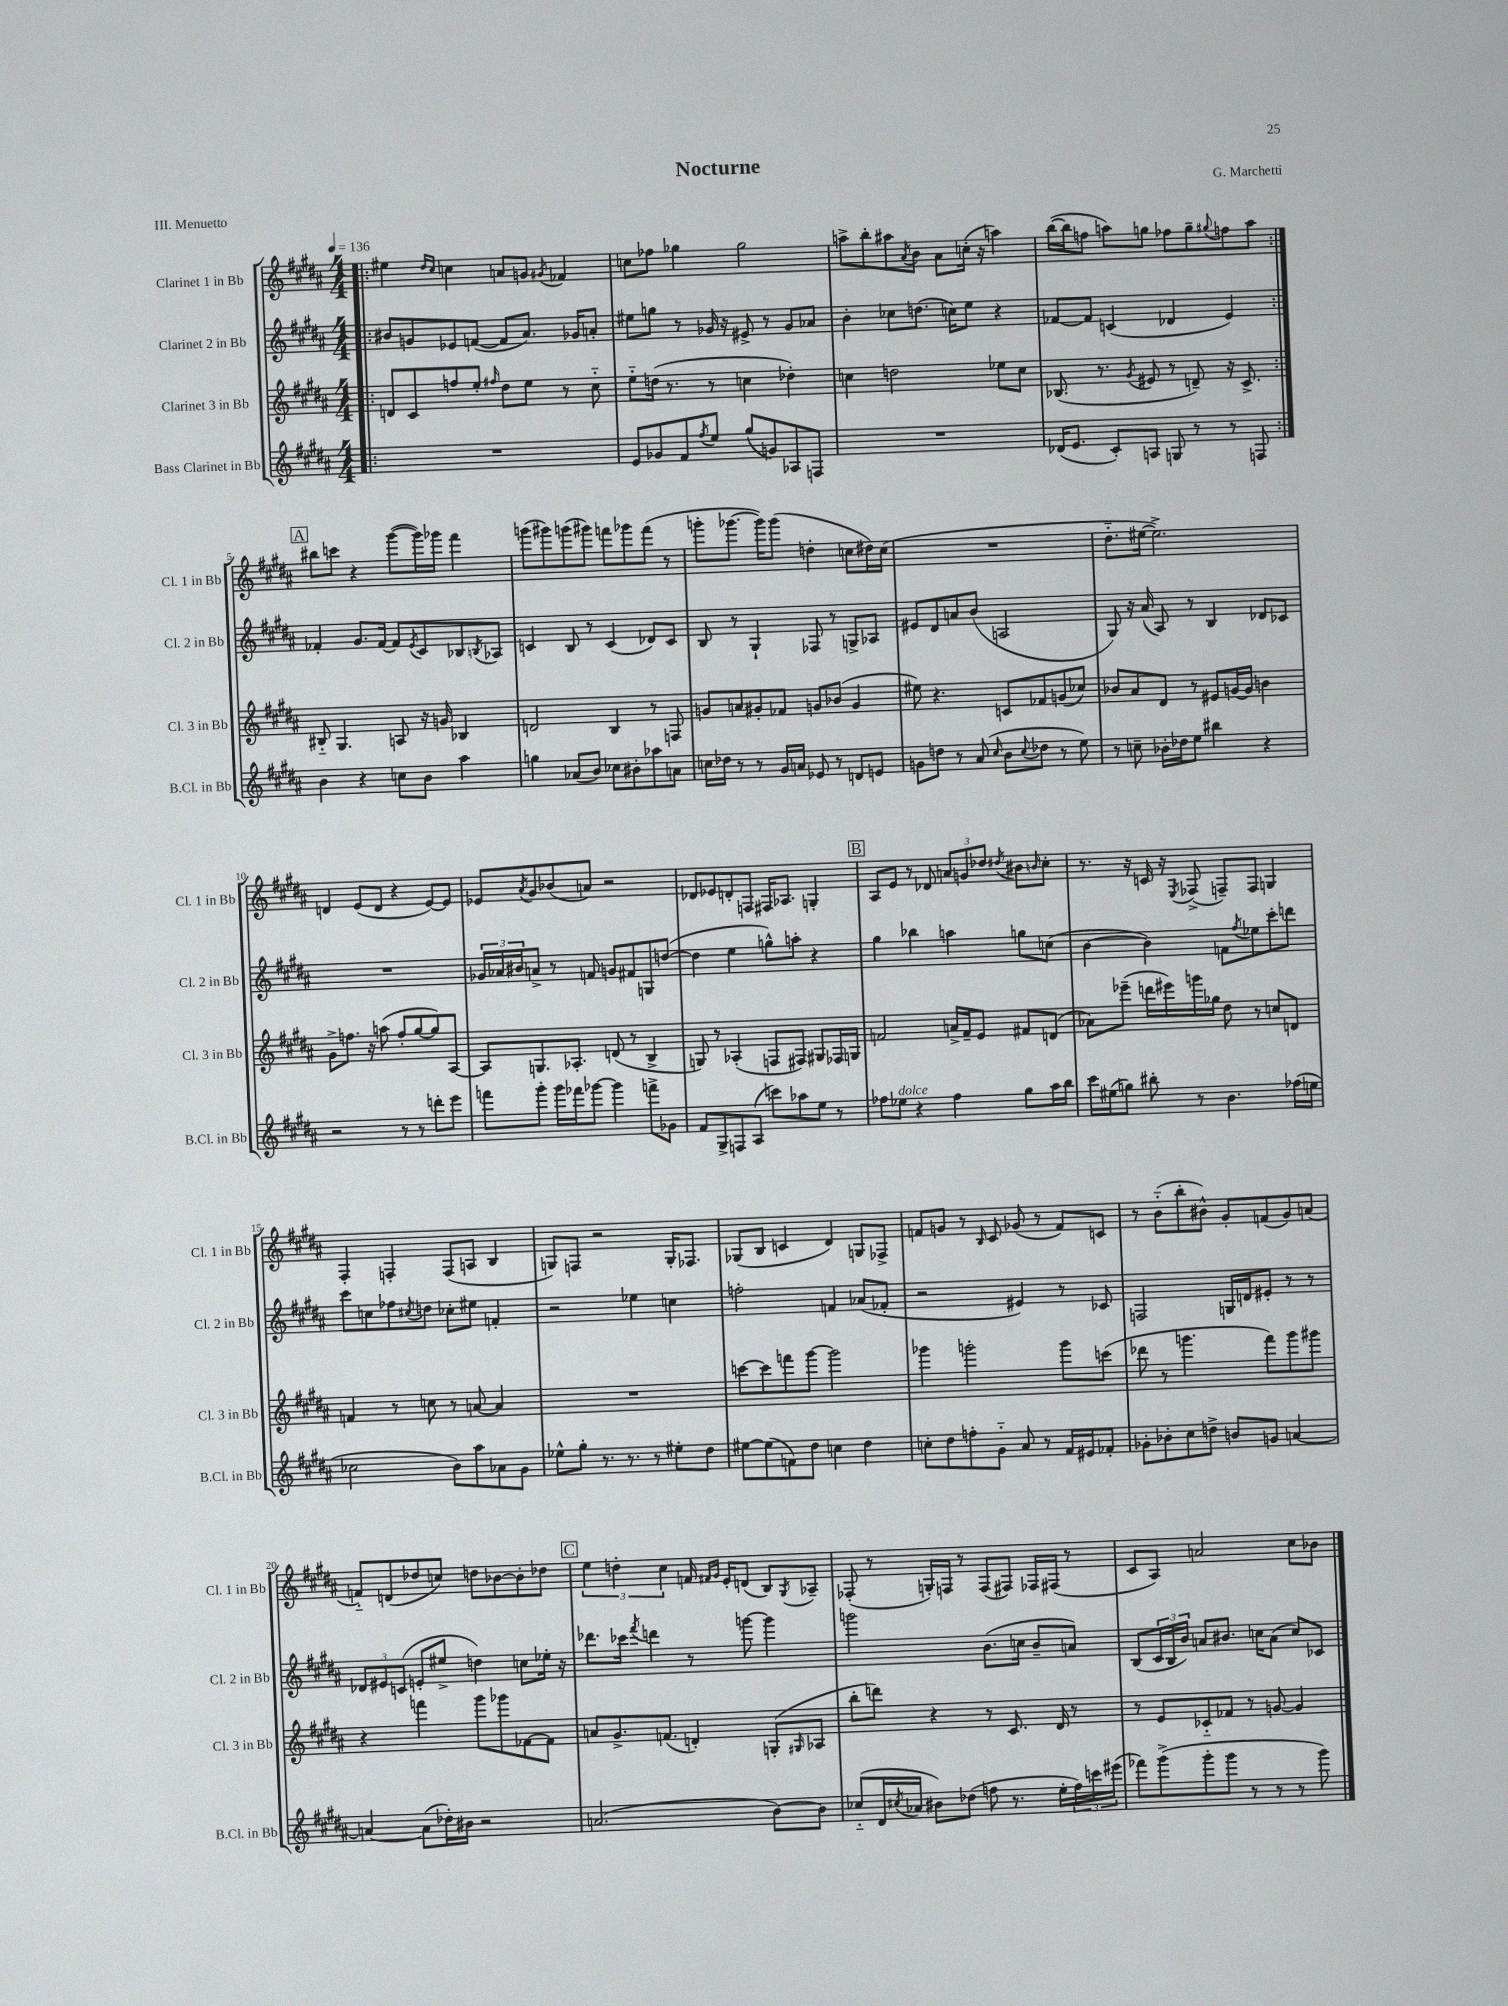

**kern	**kern	**kern	**kern
*staff4	*staff3	*staff2	*staff1
*clefG2	*clefG2	*clefG2	*clefG2
*k[f#c#g#d#a#]	*k[f#c#g#d#a#]	*k[f#c#g#d#a#]	*k[f#c#g#d#a#]
*M4/4	*M4/4	*M4/4	*M4/4
*MM136	*MM136	*MM136	*MM136
=!|:	=!|:	=!|:	=!|:
1r	8d	8b#	4ee#
.	8c#	8g	.
.	.	.	16qqdd#
.	.	.	16qqcc#
.	8ff	8e-	4cc
.	8ee'	([8f	.
.	16qqff#	.	.
.	8dd#	8f]	8a
.	8ee	8.a#)	8g
.	.	.	8qg#
.	8r	.	4f-
.	.	16g-	.
.	8cc#'~	8a'	.
=	=	=	=
8e	8ee'~	8ee#	8cc
8g-	(16dd	8gg	8ff-
.	8.r	.	.
8f#	.	8r	4gg-
8qff#	.	.	.
8ee	8r	16g-	.
.	.	16r	.
(8gg#	4cc	8e#^	2gg-
8g)	.	8r	.
8A-	4dd-')	8g-	.
8F	.	8a-	.
=	=	=	=
1r	4cc	4b'	8aa^
.	.	.	8bb'
.	2dd	8cc-	8aa#
.	.	.	8qa#
.	.	(8.dd	8b
.	.	.	8a#
.	.	16cc)	.
.	.	8ee	(16cc'
.	.	.	16r
.	8ee-	4r	4aa)
.	8cc	.	.
=	=	=	=
(16d-	(8.B-	[8f-	([16bb
8.e	.	.	16bb]
.	.	8f-]	8ff
.	8.r	.	.
8c#')	.	(4c	8aa)
.	8qg#	.	.
8A	8e#	.	8gg
8G	8r	4d-	8ff-
8r	8d~)	.	8gg~
.	.	.	8qqgg#
8r	16r	4e)	8ff
.	8.c#^	.	.
8F	.	.	8aa
=:|!	=:|!	=:|!	=:|!
4b	8B#'~	4f-'	8bb#
.	4.G#	.	8ccc
4r	.	8.g#	4r
.	.	[16f-	.
8cc	8A	8f-]	([8ggg#
.	.	8qe	.
8b	16r	8c#	16ggg#])
.	16g	.	16ggg-
4aa#	4B-	8B-	4fff#
.	.	8qB	.
.	.	8A-	.
=	=	=	=
4gg	2d	4c	(8ggg
.	.	.	8ggg#)
(8a-	.	8B	(8ggg
8b)	.	8r	8ggg#)
8cc-	4B	(4c	8fff
8b#'	.	.	8ggg-
8aa-	8r	8d-)	(8fff
8a	8F	8c	8r
=	=	=	=
16cc	8g	8B	8ggg'
16dd-	.	.	.
8r	8a	8r	[8.ggg-
8r	8g#'	4G#`	.
.	.	.	16ggg-])
16g#	8f-	.	(8ggg-
16a	.	.	.
8e-	8g	8F-	4dd'
8r	(8b-	8r	.
8d	4g	8G^	8cc
8e	.	8A-	16dd#)
.	.	.	(16cc
=	=	=	=
8g	8ee#)	8e#	1r
8dd	4.r	8d#	.
8r	.	8a	.
(8a#	.	(8b	.
16qqcc#	.	.	.
8b	8c	2A	.
8qqcc#	.	.	.
8dd-	8f-	.	.
8r	(8g	.	.
8ee)	8cc-)	.	.
=	=	=	=
8r	8b-	8G#)	8.dd#'~
8cc~	8a#	16r	.
.	.	(16a#	[16ee#
16b-'	8d#	8A#)	2.ee#^])
16dd-	.	.	.
8ee	8r	8r	.
4bb#	8e#	4B	.
.	[16g	.	.
.	16g]	.	.
4r	4b	8d-	.
.	.	8c-	.
=	=	=	=
2r	8g#^	1r	4d
.	8.ff	.	.
.	.	.	(8e
.	16r	.	.
.	(8aa	.	8d
8r	8ff'	.	4r
8r	[8gg#	.	.
8ddd'	8gg#])	.	[8e)
8eee	[8A#	.	8e]
=	=	=	=
8fff	8A#]	24g-	8e-
.	.	24a-	.
.	.	24b#	.
.	.	.	8qa#
8ggg#'	8.G	8a^	8g#
16ggg#	.	8r	(8b-
16fff-	8.A-'	.	.
[8ggg-	.	8f	8a)
4ggg-]	(8d	8g	2r
.	8r	8f#	.
8fff^	4B^	8G	.
8g-	.	([8dd	.
=	=	=	=
8f#	8G)	4dd]	8d-
8G#^	8r	.	8e-
8F	(4A-'	4ee	8d'
(8A#	.	.	8F
8ccc)	8F	8gg^^)	16F#
.	.	.	8.A-
8aa-	8F#)	8aa'	.
8ee	8G#	4r	4G'
8r	16F-	.	.
.	16G	.	.
=	=	=	=
8ff-	2f	4gg#	8A#
8ee-	.	.	8e
4r	.	4bb-	8r
.	.	.	8d-
4ff-	16a^	4aa	12a
.	16f~	.	.
.	.	.	12g
.	8e	.	.
.	.	.	12dd-
.	.	.	8qdd#
8gg#	8f#	8gg	8b#
.	.	.	16qqb
16aa#	(8d	(8cc	8cc#'
16bb	.	.	.
=	=	=	=
16ccc#	8a-)	[4b	8.r
(16ee#	.	.	.
8gg)	(8eee-~	.	.
.	.	.	16r
8bb#'	16ddd	4b])	16c
.	16eee#)	.	16r
.	.	.	8qE
8r	16ggg	.	(8F-^
.	16gg-	.	.
4.b	8dd#	8f	8F~)
.	.	8qff#	.
.	8r	8ee-	8F
.	8cc	8ccc#'	4G
(16ff-	8d	8ddd	.
16ee	.	.	.
=	=	=	=
2cc-	4f	8ccc#	4F#'
.	.	8cc	.
.	8r	8ff-	4F'
.	.	8qcc#	.
.	8cc	8dd	.
8b)	8r	8cc-'	(8F
8aa#	[8a	8ee#	8A
8a-	4a]	4f'	4B
8g#	.	.	.
=	=	=	=
8ee-^^	1r	2r	8G)
8gg#'	.	.	8F
8.r	.	.	2r
8.r	.	.	.
.	.	4ee-	.
8r	.	.	.
8ee#'	.	4cc	16G'
.	.	.	8.F-
8dd#	.	.	.
=	=	=	=
[8ee#	[8ccc	2ff'	(8G-
(8ee#]	8ccc]	.	8B
8f)	8fff	.	4c
8dd#	[8ggg#	.	.
4cc	2ggg#]	4f	4d#)
4dd#	.	(8a-	8G
.	.	8f-'	8F-^
=	=	=	=
8cc'	4ggg-	2r	8f
8dd#	.	.	8g
8ff'	2ggg'	.	8r
.	.	.	16qqB
8g#'~	.	.	8c#
8a#	.	4e#)	(8g-
8r	.	.	8r
16f#	8ggg	8r	8f)
16e#	.	.	.
8f-'	(8ccc	8c-	8c
=	=	=	=
8g-'	8ddd-	2F	8r
8b-'	8r	.	(8b'~
8cc#	4.ggg	.	8bb'
8dd^	.	.	8b#^^)
8b	.	16G	8g#'
.	.	16d	.
8g	8fff#)	8e#'	(8f
[4a	8ggg	8r	8g#)
.	8ggg#	8r	(8a
=	=	=	=
4a_	4r	12d-	8f'~)
.	.	12e#	.
.	.	.	(8d
.	.	(12c	.
(8a]	4fff	8e'	8dd-
16dd-')	.	8ee#^	8cc)
16b#	.	.	.
2r	8ggg#	4dd)	8dd
.	8ggg-	.	[8b-
.	[8f-	8cc	8b-']
.	8f-]	16ee-'	8dd-
.	.	16r	.
=	=	=	=
(2.a	8a	8.ddd-	6ee
.	8.g#^	.	.
.	.	.	6dd'
.	.	16ccc-	.
.	.	8qfff#	.
.	.	4ddd	.
.	(8.f	.	.
.	.	.	6cc#
.	4d')	8r	16f
.	.	.	16qqf#
.	.	.	16qqg#
.	.	.	16e'
.	.	[8ggg	(8d
[8b)	(8G'	4ggg]	8B)
.	16qqG#	.	8qG#
8b]	8A-	.	8A-~
=	=	=	=
(8cc-'~	8bb'	2ggg	(8F-'
16d#	8ddd)	.	8r
8qcc#	.	.	.
16a-	.	.	.
8b#)	4r	.	16G')
.	.	.	16F
(8dd-	.	.	8r
8ff	8r	(8.b	(8F
8.r	8.c#	.	8F#)
.	.	16cc	.
.	.	8b~	16F-
16ee'	16d#	.	(16F#
24ff)	8r	8a)	8r
24ccc	.	.	.
(24eee#	.	.	.
=	=	=	=
8fff-)	8r	(8B	8c#
(8ggg#^	8e	24c#	8A#)
.	.	24B	.
.	.	24b)	.
8ggg#'	8c-'~	8a	2a
8ggg#	8f-	8.b#	.
8r	8r	.	.
.	.	16cc	.
8r	[8g	(8a	.
8r	4g]	8cc)	8cc#
8ggg#)	.	8c-	8b-
==	==	==	==
*-	*-	*-	*-
